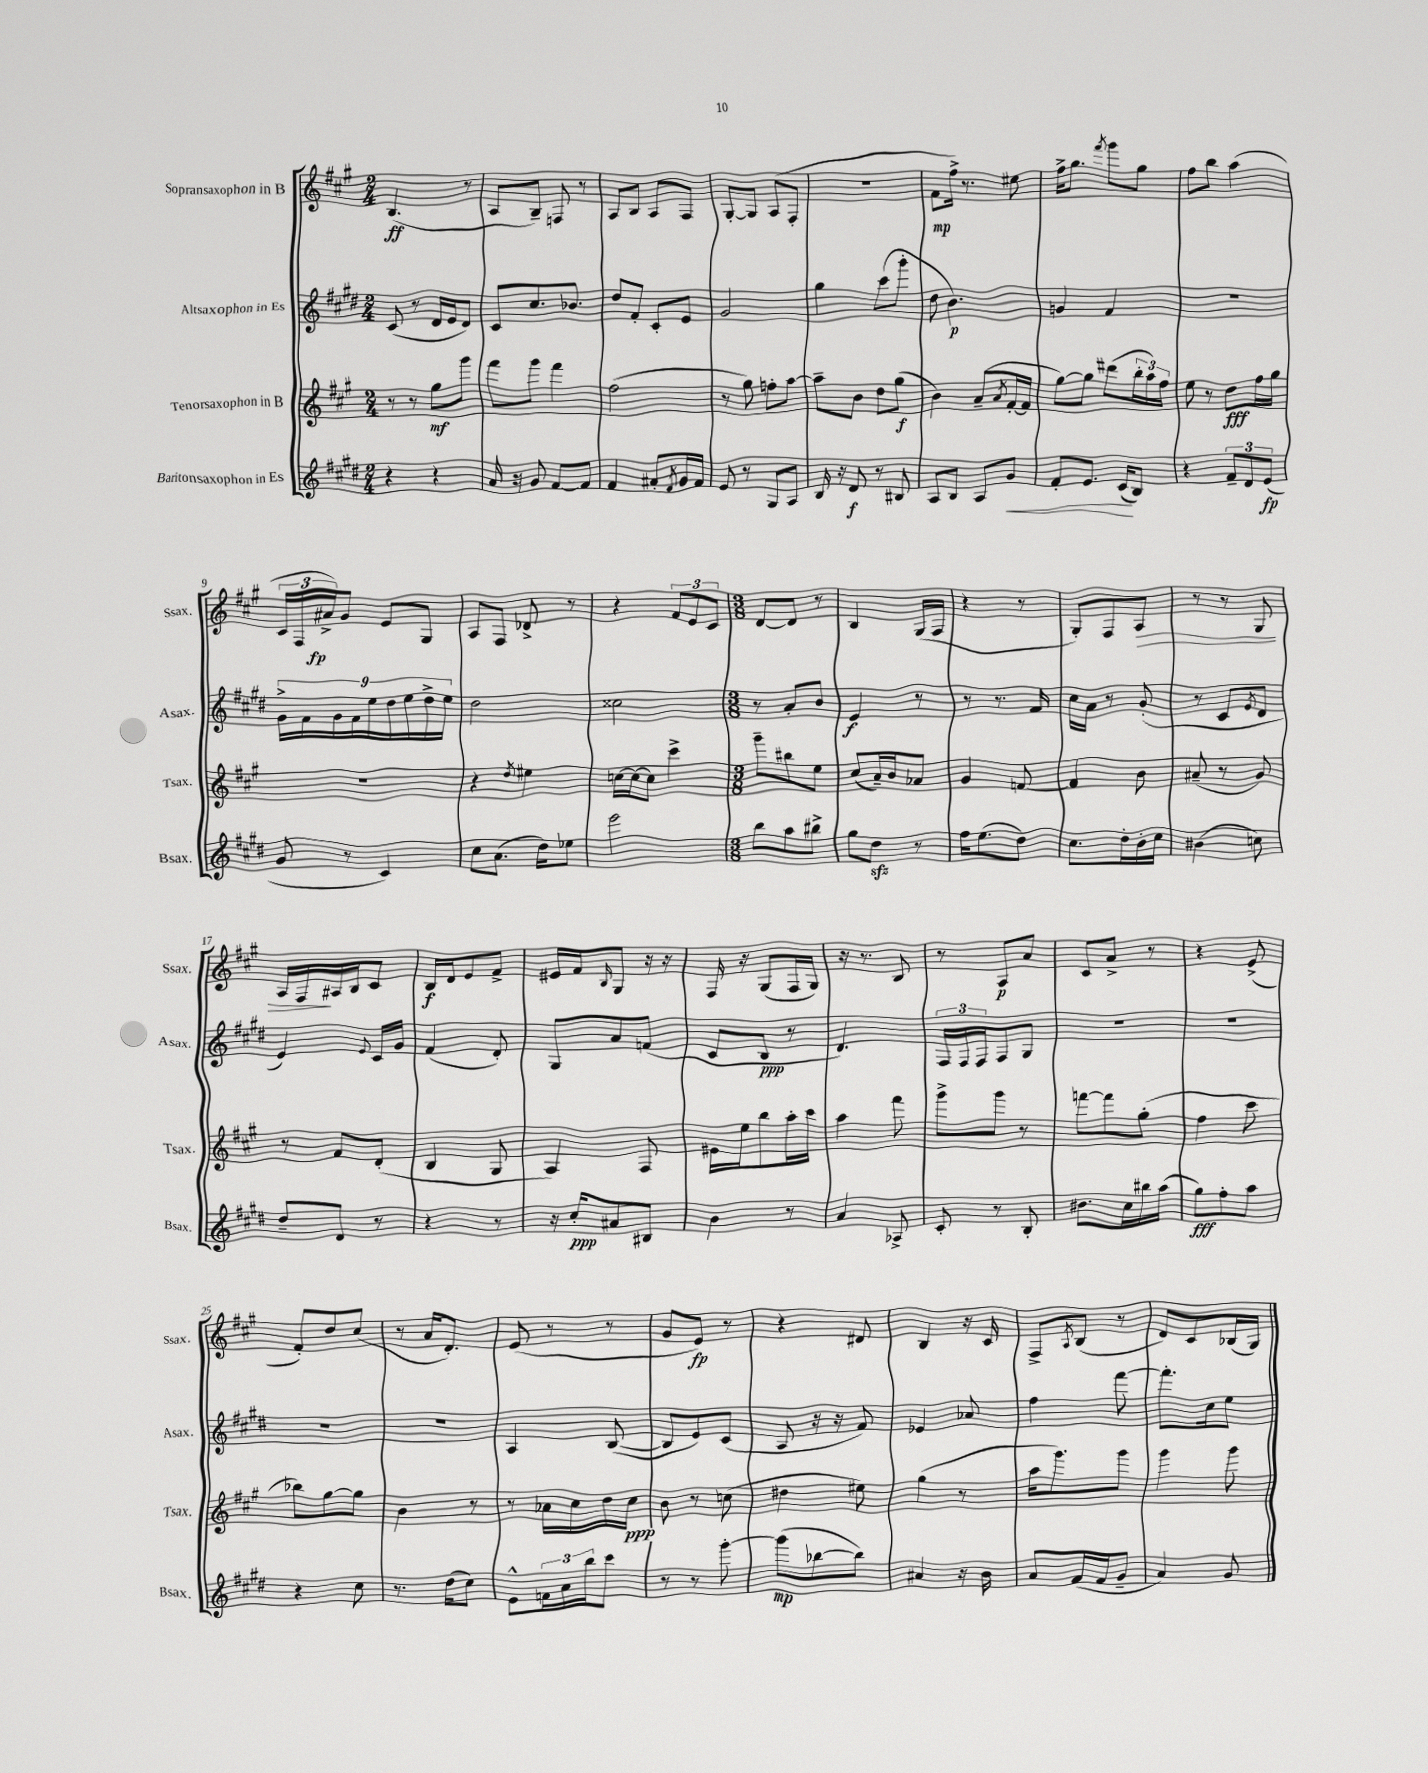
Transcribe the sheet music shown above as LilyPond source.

<<
\new StaffGroup <<
\new Staff = "s0" \with { instrumentName = "Sopransaxophon in B" shortInstrumentName = "Ssax." } {
    \clef treble \key a \major \numericTimeSignature \time 2/4
    b4.\ff( r8 |
    a8 b8--) f8 r8 |
    a8 b8 a8 fis8 |
    gis8~-. gis8 a8( fis8-. |
    R2 |
    fis'8\mp fis''16->) r8. eis''8 |
    fis''16-> gis''8. \acciaccatura { fis'''8 } gis'''8 gis''8 |
    fis''8 b''8 a''4( |
    \tuplet 3/2 { cis'16 fis16 ais'16->\fp) } gis'8 e'8 gis8 |
    a8 fis8 des'8-> r8 |
    r4 \tuplet 3/2 { fis'8 e'8 cis'8 } |
    \numericTimeSignature \time 3/8 d'8~ d'8 r8 |
    b4 gis16( fis16 |
    r4 r8 |
    gis8-.) fis8 a8\> |
    r8 r8 gis8 |
    a16 fis16\! ais16 b16 cis'8 |
    b16\f d'16 e'8 fis'8-> |
    eis'16 fis'16 \grace { b16 } gis8 r16 r16 |
    fis16 r16 gis8( fis16 gis16) |
    r16 r8. b8 |
    r8 a8\p a'8 |
    cis'8 a'8-> r8 |
    r4 e'8->( |
    fis'8-.) d''8 cis''8( |
    r8 a'16 d'8.-.) |
    e'8( r8 r8 |
    gis'8 e'8\fp) r8 |
    r4 dis'8 |
    b4 r16 cis'16 |
    fis8-> \acciaccatura { a8 } b8( r8 |
    d'8) cis'8 bes16( gis16) \bar "|." |
}
\new Staff = "s1" \with { instrumentName = "Altsaxophon in Es" shortInstrumentName = "Asax." } {
    \clef treble \key e \major \numericTimeSignature \time 2/4
    cis'8( r8 dis'16 e'16 dis'8) |
    cis'8 cis''8. bes'8. |
    dis''8 fis'8-. cis'8-. e'8 |
    gis'2 |
    gis''4 cis'''8( gis'''8-. |
    dis''8 b'4.\p) |
    g'4 fis'4 |
    r2 |
    \tuplet 9/8 { gis'16-> fis'16 gis'16 fis'16 e''16 dis''16 e''16 dis''16-> e''16 } |
    dis''2 |
    cisis''2 |
    \numericTimeSignature \time 3/8 r8 a'8-. b'8 |
    e'4\f r8 |
    r8 r8. fis'16 |
    cis''16 a'16 r8 gis'8-.( |
    r8 cis'8 \acciaccatura { e'8 } dis'8 |
    e'4) \appoggiatura { e'8 } cis'16 gis'16 |
    fis'4( dis'8-.) |
    gis8 a'8 f'8( |
    cis'8 b8\ppp r8 |
    dis'4.) |
    \tuplet 3/2 { fis16 fis16 fis16 } fis8 gis8 |
    R4. |
    R4. |
    R4. |
    R4. |
    a4 b8~( |
    b8 e'8) cis'8( |
    a8 r16 r16 fis'8) |
    ees'4 aes'8 |
    fis''4 fis'''8~ |
    fis'''8.-. cis''16 e''8 \bar "|." |
}
\new Staff = "s2" \with { instrumentName = "Tenorsaxophon in B" shortInstrumentName = "Tsax." } {
    \clef treble \key a \major \numericTimeSignature \time 2/4
    r8 r8 gis''8\mf gis'''8 |
    fis'''8 gis'''8 fis'''4 |
    fis''2( |
    r8 gis''8) f''8-. a''8~ |
    a''8-- b'8 d''8 gis''8\f( |
    b'4) a'8--( \acciaccatura { a'8 } fis'16~-. fis'16 |
    gis''8~) gis''8 dis'''8( \tuplet 3/2 { b''16-. a''16) fis''16 } |
    e''8 r8 d''8\fff fis''16 gis''16 |
    R2 |
    r4 \acciaccatura { d''8 } eis''4 |
    c''16~ c''16~ c''8 cis'''4-> |
    \numericTimeSignature \time 3/8 gis'''8-- bis''8 e''8 |
    cis''8( a'16--) b'16 aes'8 |
    gis'4 f'8~ |
    f'4 b'8 |
    ais'8--( r8 gis'8) |
    r8 fis'8 d'8-.( |
    b4 gis8 |
    a4) fis8 |
    eis'16 e''16 b''8 a''16-. cis'''16 |
    a''4 fis'''8 |
    gis'''8-> gis'''8 r8 |
    f'''8~ f'''8 gis''8-.( |
    fis''4 cis'''8 |
    bes''8) gis''8~ gis''8 |
    b'4 r8 |
    r8 aes'16 cis''16 d''16 cis''16\ppp |
    b'8 r8 c''8( |
    dis''4 eis''8) |
    gis''4( r8 |
    a''16 gis'''8.) gis'''8 |
    gis'''4 gis'''8 \bar "|." |
}
\new Staff = "s3" \with { instrumentName = "Baritonsaxophon in Es" shortInstrumentName = "Bsax." } {
    \clef treble \key e \major \numericTimeSignature \time 2/4
    r4 r4 |
    a'16 r16 gis'8 fis'8~ fis'8 |
    fis'4 ais'8-. \acciaccatura { fis'8 } gis'16 fis'16 |
    e'8 r8 gis8 a8 |
    b16 r16 dis'8\f r8 bis8 |
    a8 b8 a8 gis'8\< |
    fis'8-. e'8. cis'16\!( b8) |
    r4 \tuplet 3/2 { fis'8-- dis'8 e'8\fp( } |
    gis'8 r8 cis'4) |
    cis''8 a'8.( dis''16) ees''8 |
    e'''2 |
    \numericTimeSignature \time 3/8 b''8 a''8 bis''8-> |
    gis''8 dis''8\sfz r8 |
    fis''16 e''8.( dis''8) |
    cis''8. dis''16-. b'16-. cis''16 |
    bis'4( c''8) |
    dis''8-- dis'8 r8 |
    r4 r8 |
    r16 cis''16-.\ppp ais'8 bis8 |
    b'4 r8 |
    a'4 aes8-> |
    cis'8-. r8 b8-. |
    bis'8. cis''16 bis''16 a''16( |
    gis''8\fff) fis''8-. a''8 |
    r4 cis''8 |
    r8. dis''16( cis''8) |
    e'8-^ \tuplet 3/2 { f'16 a'16 b''16 } cis'''8 |
    r8 r8 gis'''8~-. |
    gis'''8\mp( bes''8~ bes''8) |
    ais'4 r16 b'16 |
    a'8 fis'16( fis'16 gis'8-- |
    a'4) gis'8 \bar "|." |
}
>>
>>
